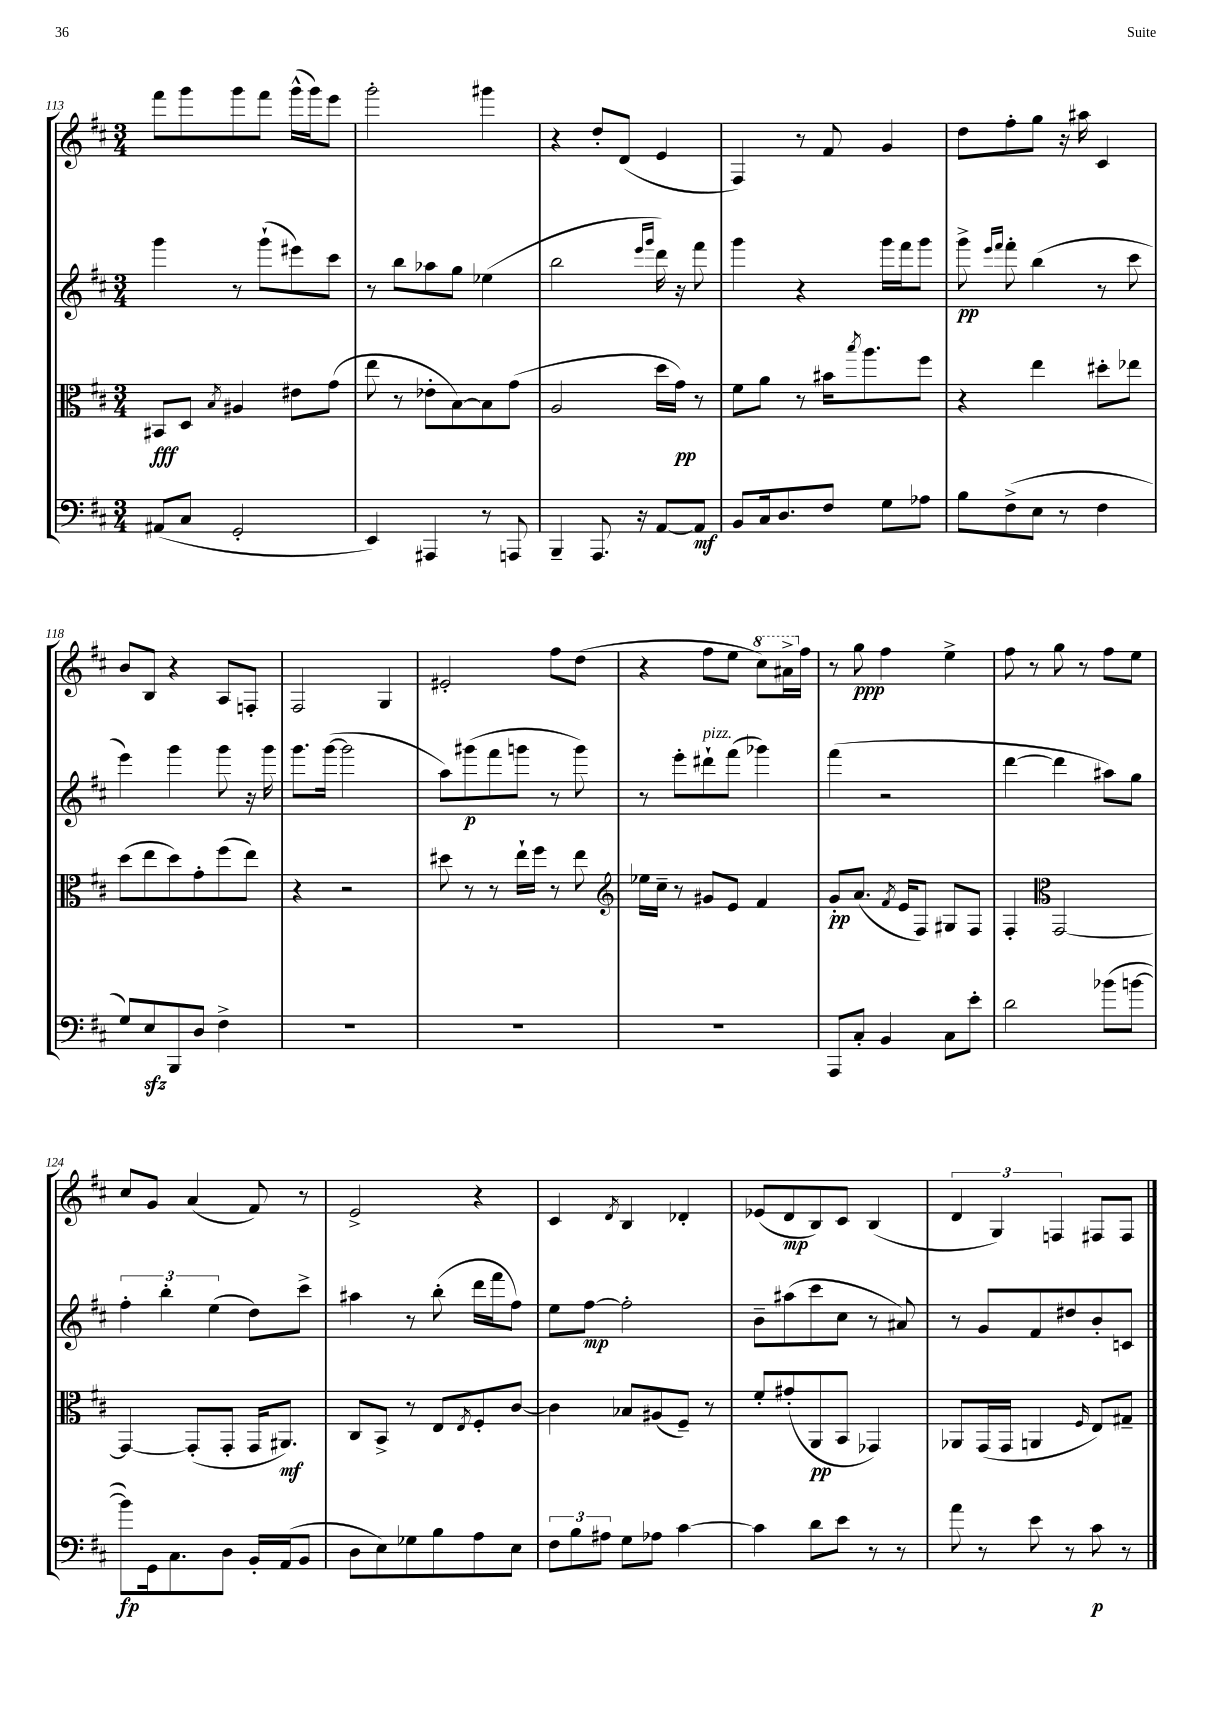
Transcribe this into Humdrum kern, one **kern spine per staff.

**kern	**kern	**kern	**kern
*staff4	*staff3	*staff2	*staff1
*clefF4	*clefC3	*clefG2	*clefG2
*k[f#c#]	*k[f#c#]	*k[f#c#]	*k[f#c#]
*M3/4	*M3/4	*M3/4	*M3/4
(8AA#	8BB#	4ggg	8fff#
8C#	8D	.	8ggg
.	8qB	.	.
2GG'	4A#	8r	8ggg
.	.	(8ggg`	8fff#
.	8e#	8eee#)	(16ggg^^
.	.	.	16ggg)
.	(8g	8ccc#	8eee
=	=	=	=
4EE)	8ee	8r	2ggg'
.	8r	8bb	.
4AAA#	8e-'	8aa-	.
.	[8B)	8gg	.
8r	8B]	(4ee-	4ggg#
8AAA	(8g	.	.
=	=	=	=
4BBB~	2A	2bb	4r
8.AAA	.	.	8dd'
.	.	.	(8d
16r	.	.	.
.	.	16qqeee	.
.	.	16qqggg	.
[8AA	16dd	16ddd)	4e
.	16g)	16r	.
8AA]	8r	8fff#	.
=	=	=	=
8BB	8f#	4ggg	4F#)
16C#	8a	.	.
8.D	.	.	.
.	8r	4r	8r
8F#	16b#	.	8f#
.	8qbb	.	.
.	8.aa	.	.
8G	.	16ggg	4g
.	.	16fff#	.
8A-	8ff#	8ggg	.
=	=	=	=
8B	4r	8ggg^	8dd
.	.	16qqeee	.
.	.	16qqfff#	.
(8F#^	.	8fff#'	8ff#'
8E	4ee	(4bb	8gg
8r	.	.	16r
.	.	.	16aa#
4F#	8dd#'	8r	4c#
.	8ee-	8ccc#	.
=	=	=	=
8G)	(8dd	4eee)	8b
8E	8ee	.	8B
8BBB	8dd)	4ggg	4r
8D	8g'	.	.
4F#^	(8ff#	8ggg	8A
.	8ee)	16r	8F'
.	.	16ggg	.
=	=	=	=
2.r	4r	8.ggg	2F#
.	.	([16ggg	.
.	2r	2ggg]	.
.	.	.	4G
=	=	=	=
2.r	8dd#	8aa)	2e#'
.	8r	(8ggg#	.
.	8r	8fff#	.
.	16ee`	8ggg	.
.	16ff#	.	.
.	8r	8r	8ff#
.	8ee	8ggg)	(8dd
=	=	=	=
*	*clefG2	*	*
2.r	16ee-	8r	4r
.	16cc#~	.	.
.	8r	8eee'	.
.	8g#	8ddd#`	8ff#
.	8e	(8fff#	8ee
.	4f#	4ggg-)	8ccc#)
.	.	.	16aa#^
.	.	.	16ff#
=	=	=	=
8AAA	8g'	(4fff#	8r
8C#'	(8.a	.	8gg
4BB	.	2r	4ff#
.	8qf#	.	.
.	16e	.	.
.	8F#)	.	.
8C#	8G#	.	4ee^
8e'	8F#	.	.
=	=	=	=
2d	4F#'	[4ddd	8ff#
.	.	.	8r
*	*clefC3	*	*
.	[2GG	4ddd]	8gg
.	.	.	8r
(8b-	.	8aa#)	8ff#
[8b	.	8gg	8ee
=	=	=	=
8b])	4GG_	6ff#'	8cc#
16GG	.	.	8g
.	.	6bb'	.
8.C#	.	.	.
.	(8GG']	.	(4a
.	.	(6ee	.
8D	8GG'	.	.
16BB'	16GG	8dd)	8f#)
(16AA	8.AA#)	.	.
8BB	.	8ccc#^	8r
=	=	=	=
8D	8C#	4aa#	2e^
8E)	8BB^	.	.
8G-	8r	8r	.
8B	8E	(8bb'	.
.	8qE	.	.
8A	8F#'	16ddd	4r
.	.	16fff#	.
8E	[8c#	8ff#)	.
=	=	=	=
12F#	4c#]	8ee	4c#
12B	.	.	.
.	.	[8ff#	.
12A#	.	.	.
.	.	.	8qd
8G	8B-	2ff#']	4B
8A-	(8A#	.	.
[4c#	8F#~)	.	4d-'
.	8r	.	.
=	=	=	=
4c#]	8f#'	8b~	(8e-
.	(8g#'	(8aa#	8d
8d	8AA	8ccc#	8B)
8e	8BB	8cc#	8c#
8r	4GG-)	8r	(4B
8r	.	8a#)	.
=	=	=	=
8a	8AA-	8r	6d
8r	(16GG	8g	.
.	.	.	6G)
.	16GG	.	.
8e	4AA	8f#	.
.	.	.	6F
8r	.	8dd#	.
.	16qqF#	.	.
8c#	8E)	8b'	8F#
8r	8G#~	8c	8F#
==	==	==	==
*-	*-	*-	*-
